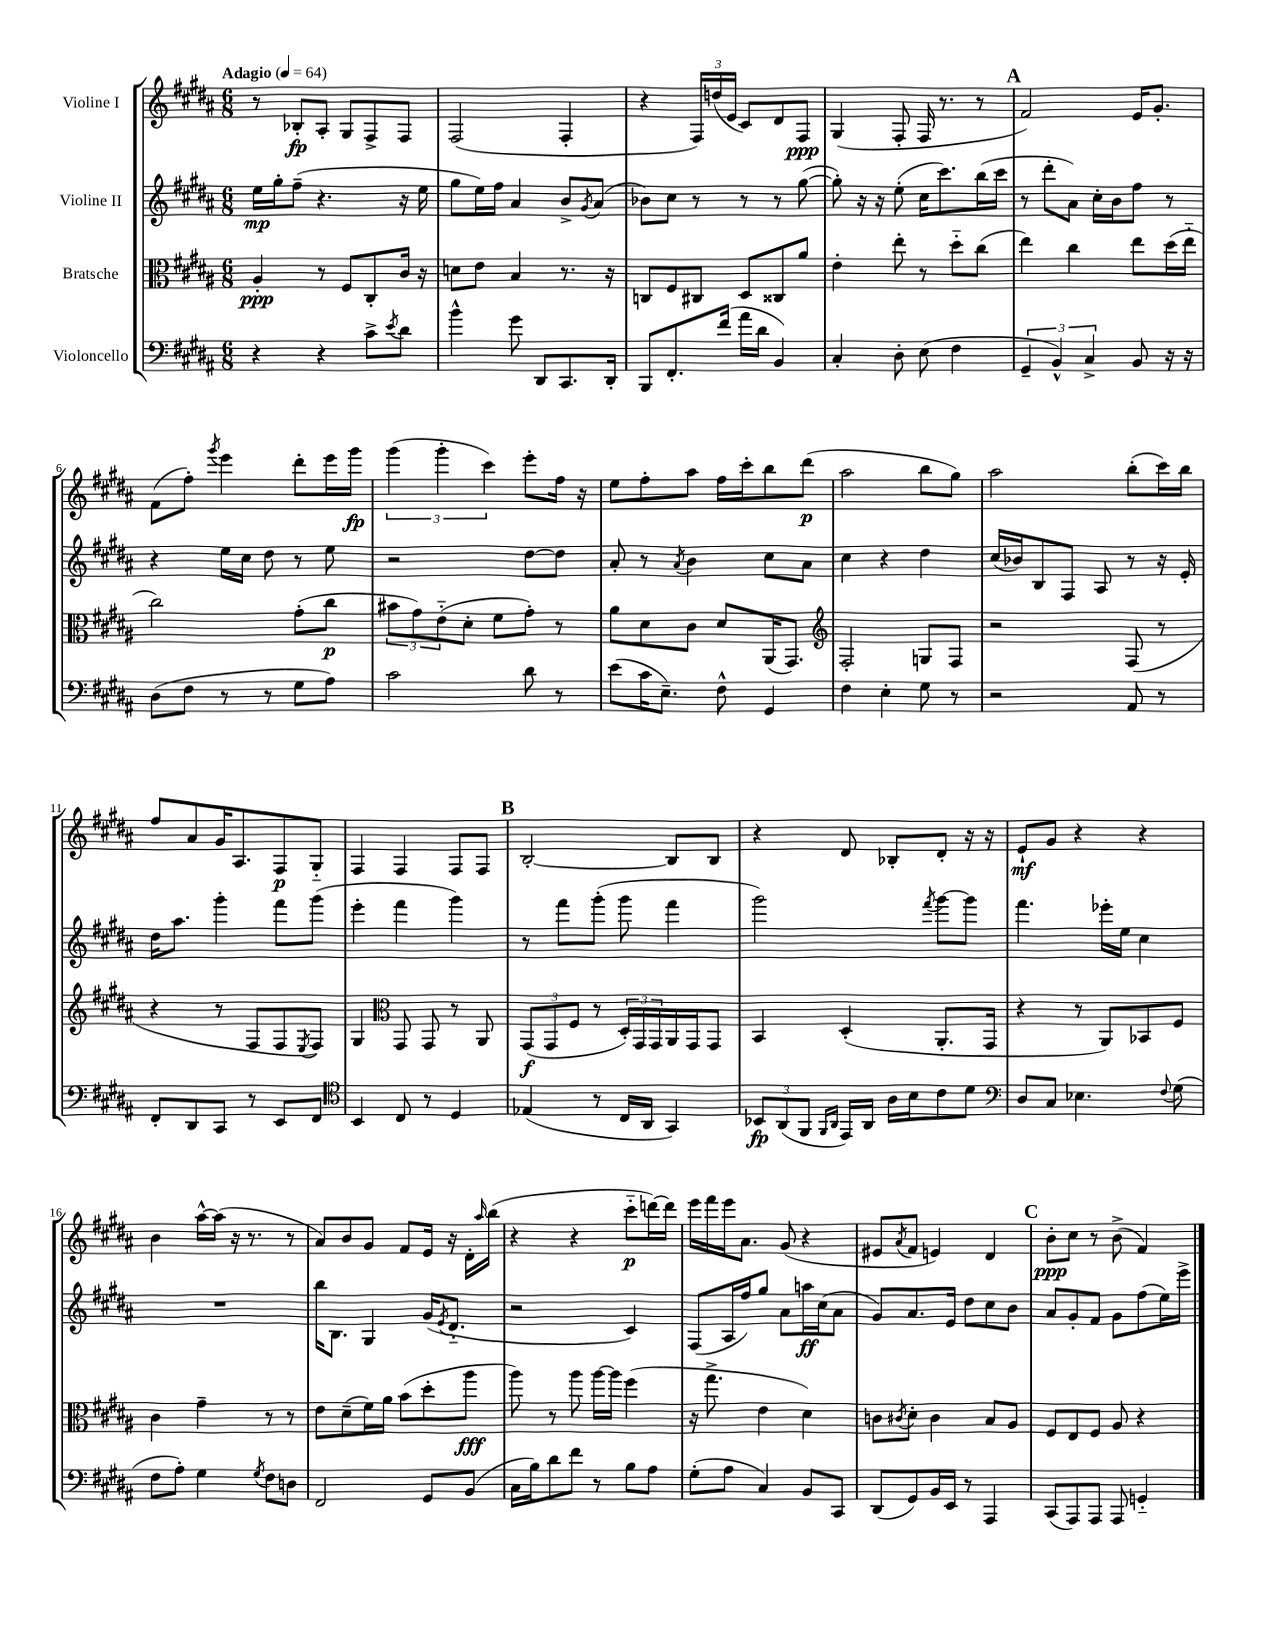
<<
\new StaffGroup <<
\new Staff = "s0" \with { instrumentName = "Violine I" } {
    \clef treble \key b \major \numericTimeSignature \time 6/8 \tempo "Adagio" 4 = 64
    r8 bes8-.\fp ais8-. gis8 fis8-> fis8 |
    fis2( fis4-. |
    r4 \tuplet 3/2 { fis16) d''16( e'16 } cis'8) dis'8 fis8\ppp |
    gis4( fis8-. fis16 r8. r8 |
    \mark \markup { \bold "A" } fis'2) e'16 gis'8.-. |
    fis'8( fis''8-.) \acciaccatura { gis'''8 } e'''4 dis'''8-. e'''16 gis'''16\fp |
    \tuplet 3/2 { gis'''4( gis'''4-. cis'''4) } e'''8-. fis''16 r16 |
    e''8 fis''8-. ais''8 fis''16 cis'''16-. b''8 dis'''8\p( |
    ais''2 b''8 gis''8) |
    ais''2 b''8-.( cis'''16) b''16 |
    fis''8 ais'8 gis'16 ais8. fis8\p gis8-_ |
    fis4 fis4 fis8 fis8 |
    \mark \markup { \bold "B" } b2~-. b8 b8 |
    r4 dis'8 bes8-. dis'8-. r16 r16 |
    e'8-!\mf gis'8 r4 r4 |
    b'4 ais''16~-^ ais''16( r16 r8. r8 |
    ais'8) b'8 gis'8 fis'8 e'16 r16 dis'16-. \grace { ais''16 } b''16( |
    r4 r4 cis'''8-_\p d'''16~) d'''16 |
    e'''16 fis'''16 e'''16 ais'8. gis'8( r4 |
    eis'8 \acciaccatura { ais'8 } fis'8 e'4) dis'4 |
    \mark \markup { \bold "C" } b'8-.\ppp cis''8 r8 b'8->( fis'4) \bar "|." |
}
\new Staff = "s1" \with { instrumentName = "Violine II" } {
    \clef treble \key b \major \numericTimeSignature \time 6/8
    e''16\mp gis''16-. fis''8--( r4. r16 e''16 |
    gis''8 e''16) fis''16 ais'4 b'8-> \acciaccatura { gis'8 } ais'8( |
    bes'8) cis''8 r8 r8 r8 gis''8~( |
    gis''8-.) r16 r16 e''8-.( cis''16 cis'''8.) b''16( cis'''16 |
    \mark \markup { \bold "A" } r8 dis'''8-. ais'8) cis''16-. b'16 fis''8 r8 |
    r4 e''16 cis''16 dis''8 r8 e''8 |
    r2 dis''8~ dis''8 |
    ais'8-. r8 \acciaccatura { ais'8 } b'4 cis''8 ais'8 |
    cis''4 r4 dis''4 |
    cis''16( bes'16) b8 fis8 ais8 r8 r16 e'16-. |
    dis''16 ais''8. gis'''4-. fis'''8 gis'''8( |
    e'''4-. fis'''4 gis'''4) |
    \mark \markup { \bold "B" } r8 fis'''8 gis'''8-.( gis'''8 fis'''4 |
    gis'''2) \acciaccatura { fis'''8 } gis'''8~ gis'''8 |
    fis'''4. ees'''16-. e''16 cis''4 |
    R2. |
    b''16 b8. gis4 gis'16( \acciaccatura { e'8 } dis'8.-_ |
    r2 cis'4) |
    fis8( ais16 fis''16) gis''8 ais'8 a''16\ff cis''16( ais'8 |
    gis'8) ais'8. e'16 dis''8 cis''8 b'8 |
    \mark \markup { \bold "C" } ais'8 gis'8-. fis'8 gis'8 fis''8( e''16) e'''16-> \bar "|." |
}
\new Staff = "s2" \with { instrumentName = "Bratsche" } {
    \clef alto \key b \major \numericTimeSignature \time 6/8
    ais4-.\ppp r8 fis8 cis8-. cis'16 r16 |
    d'8 e'8 b4 r8. r16 |
    c8 fis8 cis8 dis8 cisis8 ais'8 |
    e'4-. e''8-. r8 dis''8-_ cis''8( |
    \mark \markup { \bold "A" } e''4) cis''4 e''8 dis''16( e''16-_ |
    cis''2) gis'8-.( cis''8\p |
    \tuplet 3/2 { bis'8 gis'8) e'8-_( } dis'8-. fis'8 gis'8-.) r8 |
    ais'8 dis'8 cis'8 dis'8 ais,16( gis,8.) |
    \clef treble fis2-. g8 fis8 |
    r2 fis8( r8 |
    r4 r8 fis8 fis8 \acciaccatura { e8 } fis8) |
    gis4 \clef alto gis,8 gis,8 r8 ais,8 |
    \mark \markup { \bold "B" } \tuplet 3/2 { gis,8\f( gis,8 fis8 } r8 \tuplet 3/2 { dis16-.) gis,16 gis,16 } ais,16 gis,16 gis,8 |
    b,4 dis4-.( ais,8.-. gis,16 |
    r4 r8 ais,8) bes,8 fis8 |
    cis'4 gis'4-- r8 r8 |
    e'8 dis'8--( fis'16) ais'16 b'8( dis''8-. ais''8\fff |
    ais''8) r8 ais''8 ais''16~ ais''16 fis''4( |
    r16 gis''8.-> e'4 dis'4) |
    c'8 \acciaccatura { cis'8 } dis'8-. cis'4 b8 ais8 |
    \mark \markup { \bold "C" } fis8 e8 fis8 ais8 r4 \bar "|." |
}
\new Staff = "s3" \with { instrumentName = "Violoncello" } {
    \clef bass \key b \major \numericTimeSignature \time 6/8
    r4 r4 cis'8-> \acciaccatura { e'8 } dis'8 |
    b'4-^ gis'8 dis,8 cis,8. dis,16-. |
    b,,8 fis,8.-. fis'16( ais'16 dis'16 b,4) |
    cis4-. dis8-. e8( fis4 |
    \mark \markup { \bold "A" } \tuplet 3/2 { gis,4-- b,4-^) cis4-> } b,8 r16 r16 |
    dis8( fis8 r8 r8 gis8 ais8) |
    cis'2 dis'8 r8 |
    e'8( cis'16 e8.--) fis8-^ gis,4 |
    fis4 e4-. gis8 r8 |
    r2 ais,8 r8 |
    fis,8-. dis,8 cis,8 r8 e,8 fis,8 |
    \clef tenor b,4 cis8 r8 dis4 |
    \mark \markup { \bold "B" } ees4( r8 cis16 ais,16 gis,4) |
    \tuplet 3/2 { bes,8\fp ais,8( fis,8 } \grace { fis,16 ais,16 } e,16) ais,16 ais16 b16 cis'8 dis'8 |
    \clef bass dis8 cis8 ees4. \appoggiatura { fis8 } gis8( |
    fis8 ais8-.) gis4 \acciaccatura { gis8 } fis8 d8 |
    fis,2 gis,8 b,8( |
    cis16 b16) dis'8 fis'8 r8 b8 ais8 |
    gis8-.( ais8 cis4) b,8 cis,8 |
    dis,8( gis,8) b,16 e,16 r8 ais,,4 |
    \mark \markup { \bold "C" } cis,8( ais,,8) ais,,8 ais,,8 g,4-_ \bar "|." |
}
>>
>>
